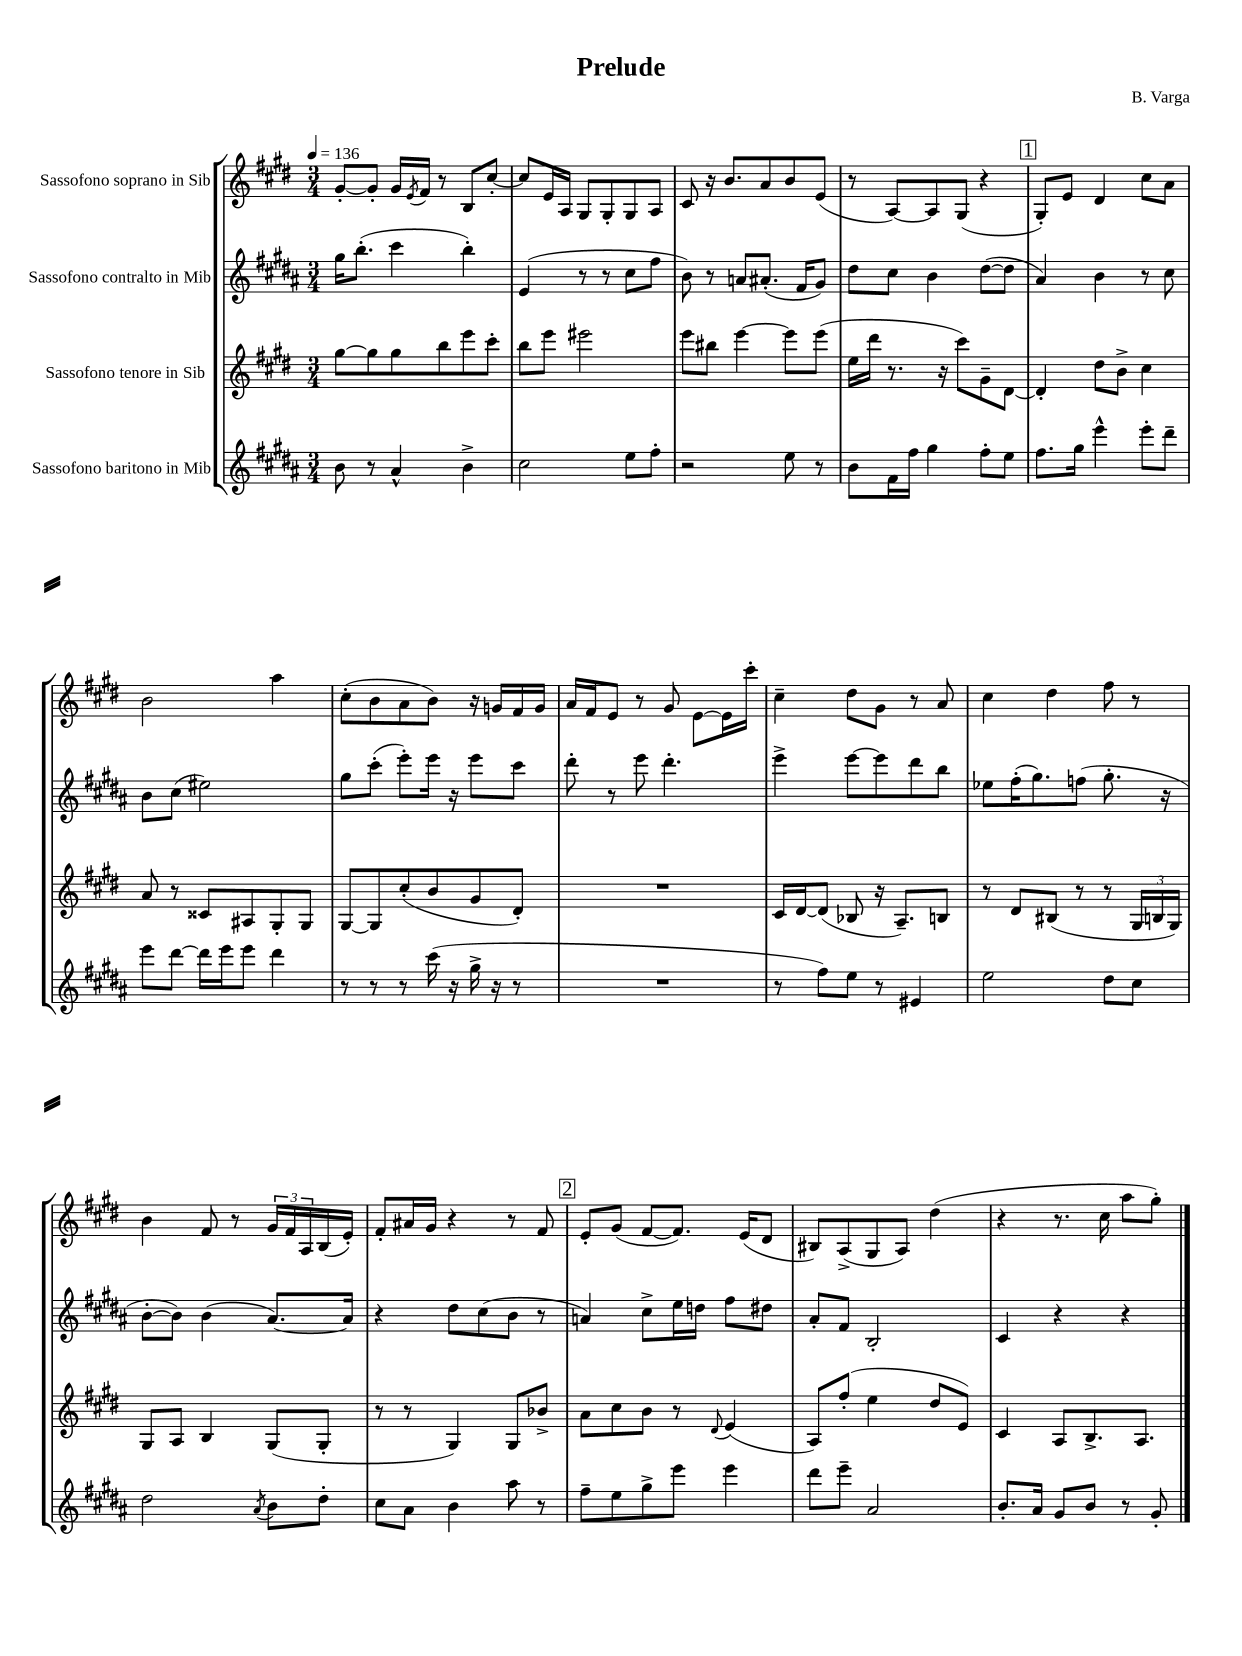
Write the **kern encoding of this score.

**kern	**kern	**kern	**kern
*part4	*part3	*part2	*part1
*staff4	*staff3	*staff2	*staff1
*I"Sassofono baritono in Mib	*I"Sassofono tenore in Sib	*I"Sassofono contralto in Mib	*I"Sassofono soprano in Sib
*clefG2	*clefG2	*clefG2	*clefG2
*k[f#c#g#d#a#]	*k[f#c#g#d#]	*k[f#c#g#d#a#]	*k[f#c#g#d#]
*M3/4	*M3/4	*M3/4	*M3/4
*MM136	*MM136	*MM136	*MM136
=1	=1	=1	=1
8b\	[8gg#\L	16gg#\KL	[8g#'/L
.	.	(8.bb'\J	.
8r	8gg#\]	.	8g#'/J]
4a#^^/	8gg#\	4ccc#\	16g#/LL
.	.	.	8qe/
.	.	.	16f#/JJ
.	8bb\	.	8r
4b^\	8eee\	4bb'\)	8B/L
.	8ccc#'\J	.	[8cc#'/J
=2	=2	=2	=2
2cc#\	8bb\L	(4e/	8cc#/L]
.	8eee\J	.	16e/L
.	.	.	16A/JJ
.	2eee#X\	8r	8G#/L
.	.	8r	8G#'/
8ee\L	.	8cc#\L	8G#/
8ff#'\J	.	8ff#\J	8A/J
=3	=3	=3	=3
2r	8eee\L	8b\)	8c#/
.	8bb#X\J	8r	16r
.	.	.	8.b/L
.	[4eee\	8an/L	.
.	.	(8.a#X'/J	8a/
8ee\	8eee\L]	.	8b/
.	.	16f#/KL	.
8r	(8eee\J	8g#/J)	(8e/J
=4	=4	=4	=4
8b\L	16ee\LL	8dd#\L	8r
.	16ddd#\JJ	.	.
16f#\L	8.r	8cc#\J	[8A/L)
16ff#\JJ	.	.	.
4gg#\	.	4b\	8A/]
.	16r	.	.
.	8ccc#\L)	.	(8G#/J
8ff#'\L	8g#~\	([8dd#\L	4r
8ee\J	[8d#\J	8dd#\J]	.
!!LO:REH:place=s1:t=1
=5	=5	=5	=5
8.ff#\L	4d#'/]	4a#/)	8G#'/L)
.	.	.	8e/J
16gg#\Jk	.	.	.
4eee^^\	8dd#\L	4b\	4d#/
.	8b^\J	.	.
8eee'\L	4cc#\	8r	8cc#\L
8ddd#~\J	.	8cc#\	8a\J
!!LO:LB:g=z
=6	=6	=6	=6
8eee\L	8a/	8b\L	2b\
[8ddd#\J	8r	(8cc#\J	.
16ddd#\LL]	8c##X/L	2ee#X\)	.
16eee\J	.	.	.
8eee\J	8A#X/	.	.
4ddd#\	8G#'/	.	4aa\
.	8G#/J	.	.
=7	=7	=7	=7
8r	[8G#/L	8gg#\L	(8cc#'\L
8r	8G#/]	(8ccc#'\J	8b\
8r	(8cc#'/	8eee'\L)	8a\
(16ccc#\	8b/	16eee\Jk	8b\J)
16r	.	16r	.
16gg#^\	8g#/	8eee\L	16r
16r	.	.	16gn/LL
8r	8d#'/J)	8ccc#\J	16f#/
.	.	.	16g/JJ
=8	=8	=8	=8
2.r	2.r	8ddd#'\	16a/LL
.	.	.	16f#/J
.	.	8r	8e/J
.	.	8eee\	8r
.	.	4.ddd#'\	8g#/
.	.	.	[8e\L
.	.	.	16e\L]
.	.	.	16ccc#'\JJ
=9	=9	=9	=9
8r	16c#/LL	4eee^\	4cc#~\
.	[16d#/J	.	.
8ff#\L)	(8d#/J]	.	.
8ee\J	8B-X/	[8eee\L	8dd#\L
8r	16r	8eee\]	8g#\J
.	8.A~/L)	.	.
4e#X/	.	8ddd#\	8r
.	8Bn/J	8bb\J	8a/
=10	=10	=10	=10
2ee\	8r	8ee-X\L	4cc#\
.	8d#/L	(16ff#'\K	.
.	.	8.gg#\)	.
.	(8B#X/J	.	4dd#\
.	8r	(8ffn\J	.
8dd#\L	8r	8.gg#'\	8ff#\
8cc#\J	24G#/LL	.	8r
.	24Bn/	.	.
.	.	16r	.
.	24G#/JJ)	.	.
!!LO:LB:g=z
=11	=11	=11	=11
2dd#\	8G#/L	[8b'\L	4b\
.	8A/J	8b\J])	.
.	4B/	(4b\	8f#/
.	.	.	8r
8qa#/	.	.	.
8b\L	(8G#/L	[8.a#/L)	24g#/LL
.	.	.	24f#/
.	.	.	24A/
8dd#'\J	8G#'/J	.	(16B/
.	.	16a#/Jk]	16e'/JJ)
=12	=12	=12	=12
8cc#\L	8r	4r	8f#'/L
8a#\J	8r	.	16a#X/L
.	.	.	16g#/JJ
4b\	4G#/)	8dd#\L	4r
.	.	(8cc#\	.
8aa#\	8G#/L	8b\J	8r
8r	8b-X^/J	8r	8f#/
!!LO:REH:place=s1:t=2
=13	=13	=13	=13
8ff#~\L	8a\L	4an/)	8e'/L
8ee\	8cc#\	.	(8g#/J
8gg#^\	8b\J	8cc#^\L	[8f#/L
8eee\J	8r	16ee\L	8.f#/J])
.	.	16ddn\JJ	.
.	8qqd#/	.	.
4eee\	(4e/	8ff#\L	.
.	.	.	(16e/KL
.	.	8dd#X\J	8d#/J
=14	=14	=14	=14
8ddd#\L	8A/L)	8a#'/L	8B#X/L)
8eee~\J	(8ff#'/J	8f#/J	(8A^/
2a#/	4ee\	2B'/	8G#/
.	.	.	8A/J)
.	8dd#/L	.	(4dd#\
.	8e/J)	.	.
=15	=15	=15	=15
8.b'/L	4c#/	4c#/	4r
16a#/Jk	.	.	.
8g#/L	8A/L	4r	8.r
8b/J	8.B^/	.	.
.	.	.	16cc#\
8r	.	4r	8aa\L
.	8.A/J	.	.
8g#'/	.	.	8gg#'\J)
==	==	==	==
*-	*-	*-	*-
